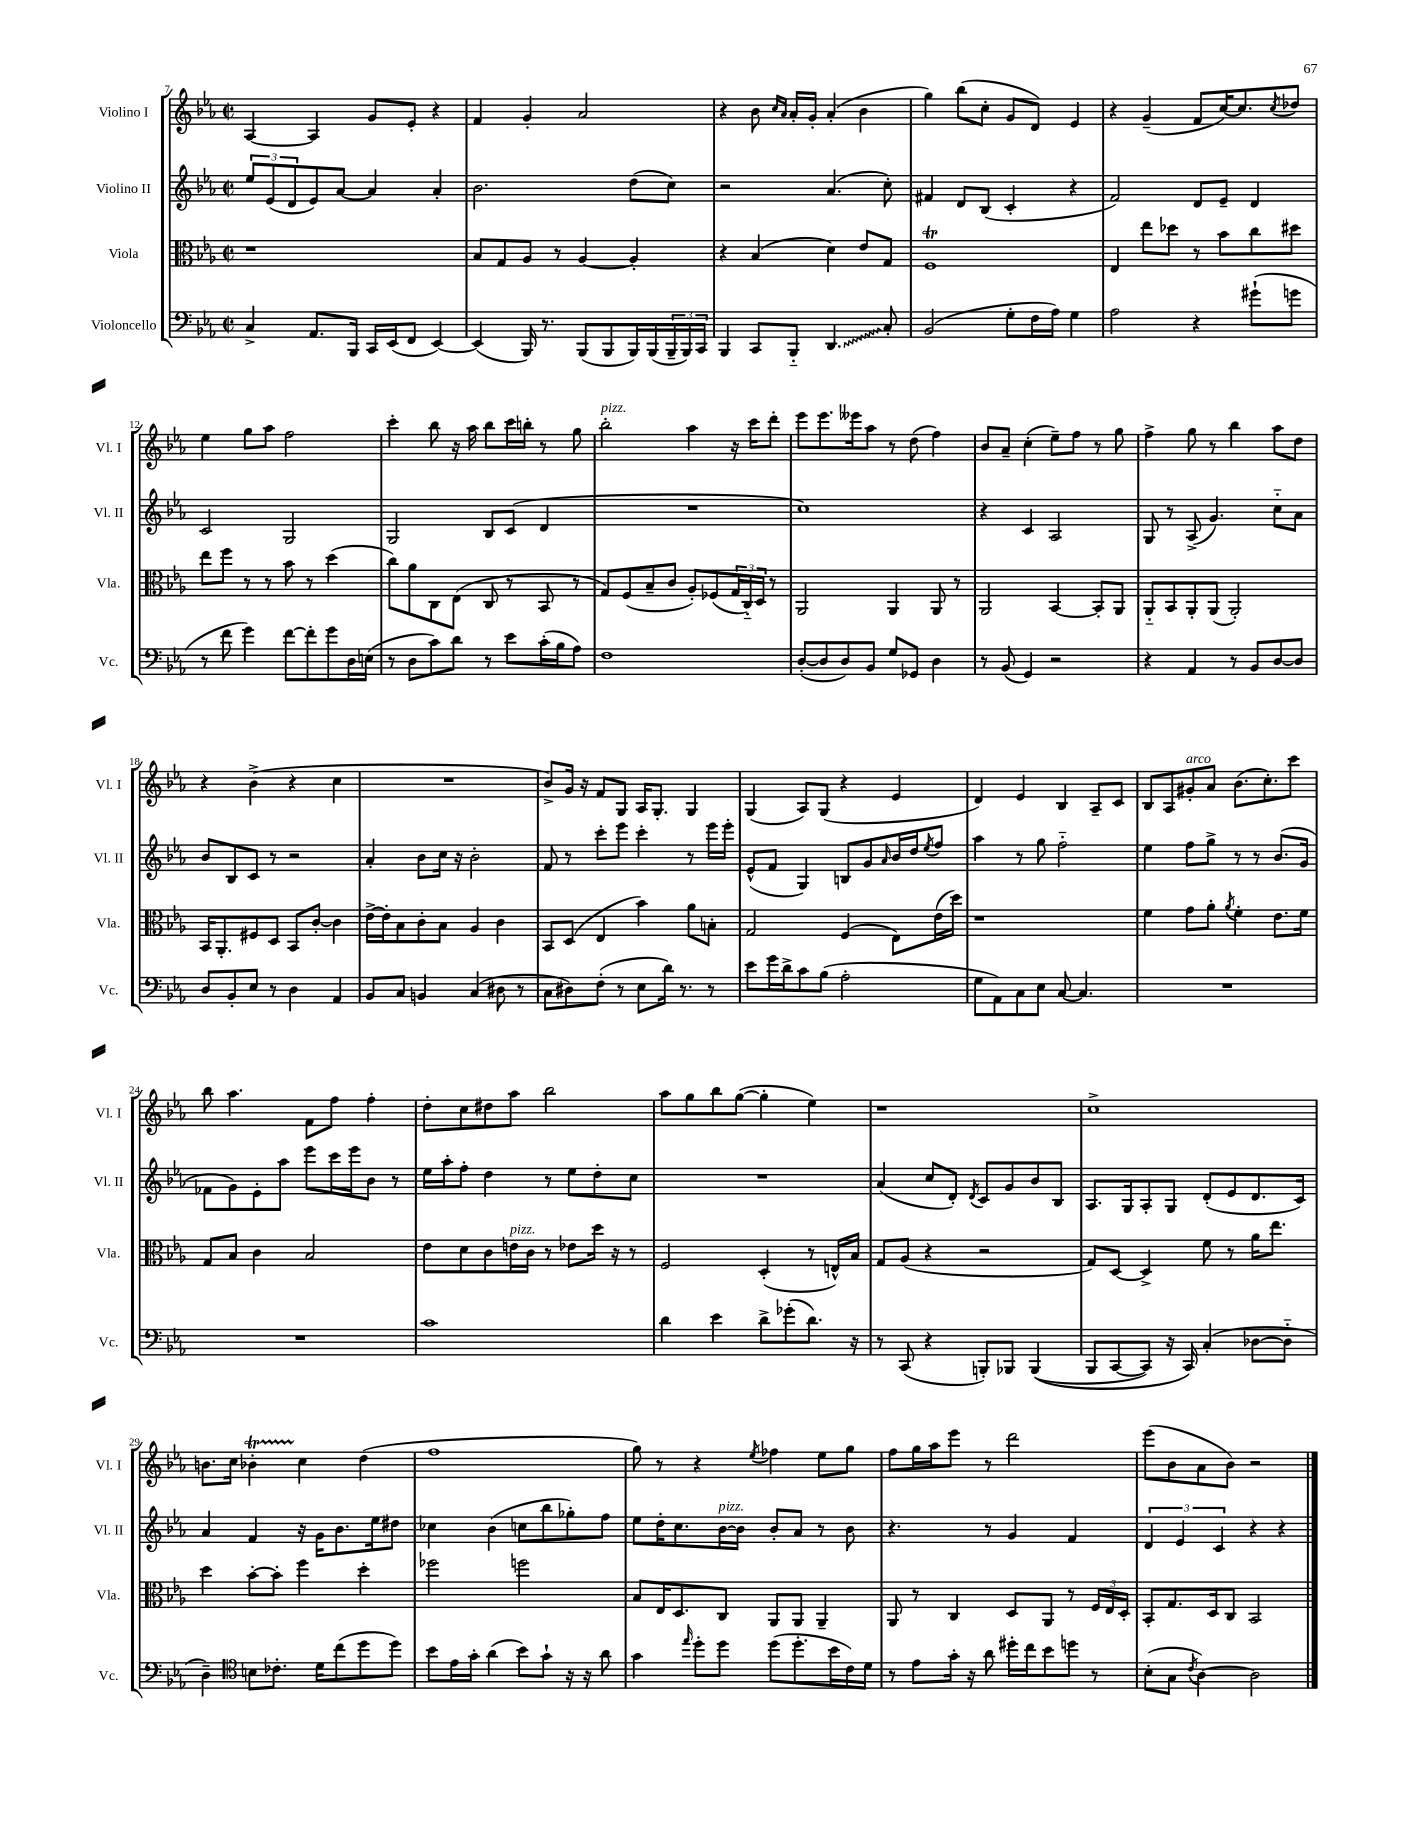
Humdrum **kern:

**kern	**kern	**kern	**kern
*staff4	*staff3	*staff2	*staff1
*clefF4	*clefC3	*clefG2	*clefG2
*k[b-e-a-]	*k[b-e-a-]	*k[b-e-a-]	*k[b-e-a-]
*M2/2	*M2/2	*M2/2	*M2/2
*met(c|)	*met(c|)	*met(c|)	*met(c|)
4C^/	1r	12ee-/L	[4A-/
.	.	(12e-/	.
.	.	12d/	.
8.AA-/L	.	8e-/)	4A-/]
.	.	[8a-/J	.
16BBB-/Jk	.	.	.
16CC/LL	.	4a-/]	8g/L
(16EE-/J	.	.	.
8FF/J	.	.	8e-'/J
[4EE-/)	.	4a-'/	4r
=	=	=	=
(4EE-/]	8B-/L	2.b-\	4f/
.	8G/	.	.
16BBB-/)	8A-/J	.	4g'/
8.r	.	.	.
.	8r	.	.
(8BBB-/L	[4A-/	.	2a-/
8BBB-/	.	.	.
16BBB-/L)	4A-'/]	(8dd\L	.
(16BBB-/	.	.	.
24BBB-~/	.	8cc\J)	.
24BBB-/)	.	.	.
24CC/JJ	.	.	.
=	=	=	=
4BBB-/	4r	2r	4r
8CC/L	(4B-/	.	8b-\
.	.	.	16qqcc/LL
.	.	.	16qqa-/JJ
8BBB-'~/J	.	.	16a-'/LL
.	.	.	16g'/JJ
4.DD/	4d\)	(4.a-/	(4a-'/
.	8e-/L	.	4b-\
8C'/	8G/J	8cc'\)	.
=	=	=	=
(2BB-/	1F	4f#/	4gg\)
.	.	8d/L	(8bb-\L
.	.	(8B-/J	8cc'\J
8G'\L	.	4c'/	8g/L
16F\L	.	.	8d/J)
16A-\JJ)	.	.	.
4G\	.	4r	4e-/
=	=	=	=
2A-\	4E-/	2f/)	4r
.	8ee-\L	.	(4g~/
.	8dd-\J	.	.
4r	8r	8d/L	8f/L
.	8b-\L	8e-~/J	[16cc/K)
.	.	.	8.cc/]
(8g#`\L	8cc\	4d/	.
.	.	.	8qcc/
8g\J	8dd#\J	.	8dd-/J
=	=	=	=
8r	8ee-\L	2c/	4ee-\
8f\	8ff\J	.	.
4g\)	8r	.	8gg\L
.	8r	.	8aa-\J
[8f\L	8b-\	2G/	2ff\
8f'\]	8r	.	.
8g\	(4dd\	.	.
16D\L	.	.	.
(16E\JJ	.	.	.
=	=	=	=
8r	8cc\L)	2G/	4ccc'\
8D\L	8a-\	.	.
8c\)	8C\	.	8bb-\
8d\J	(8E-\J	.	16r
.	.	.	16aa-\
8r	8C/	8B-/L	8bb-\L
8e-\L	8r	(8c/J	16ccc\L
.	.	.	16bb'\JJ
(16c'\L	8BB-/	4d/	8r
16B-\J	.	.	.
8A-\J)	8r	.	8gg\
=	=	=	=
1F	8G/L)	1r	2bb-'\
.	(8F/	.	.
.	8B-~/	.	.
.	8c/J	.	.
.	8A-'/L)	.	4aa-\
.	(8F-/	.	.
.	24G/L	.	16r
.	24C'~/)	.	.
.	.	.	16ccc\LK
.	24D/JJ	.	.
.	8r	.	8ddd'\J
=	=	=	=
([8D'/L	2AA-/	1cc)	8eee-\L
8D/]	.	.	8.eee-\
8D/)	.	.	.
.	.	.	16eee--\k
8BB-/J	.	.	8aa-\J
8G/L	4AA-/	.	8r
8GG-/J	.	.	(8dd\
4D\	8AA-/	.	4ff\)
.	8r	.	.
=	=	=	=
8r	2AA-/	4r	8b-/L
(8BB-/	.	.	8a-~/J
4GG/)	.	4c/	(4cc'\
2r	[4BB-/	2A-/	8ee-~\L)
.	.	.	8ff\J
.	8BB-'/]L	.	8r
.	8AA-/J	.	8gg\
=	=	=	=
4r	8AA-'~/L	8G/	4ff^\
.	8BB-/	8r	.
4AA-/	8AA-'/	(8A-^/	8gg\
.	(8AA-/J	4.g/)	8r
8r	2AA-'/)	.	4bb-\
8BB-/L	.	.	.
[8D/	.	8cc'~\L	8aa-\L
8D/]J	.	8a-\J	8dd\J
=	=	=	=
8D/L	16BB-/LK	8b-/L	4r
.	8.AA-'/	.	.
8BB-'/	.	8B-/	.
8E-/J	8F#/	8c/J	(4b-^\
8r	8D/J	8r	.
4D\	8BB-/L	2r	4r
.	[8c'/J	.	.
4AA-/	4c\]	.	4cc\
=	=	=	=
8BB-/L	[16e-^\LL	4a-'/	1r
.	16e-'\]J	.	.
8C/J	8B-\	.	.
4BB/	8c'\	8b-\L	.
.	8B-\J	16cc\Jk	.
.	.	16r	.
(4C/	4A-/	2b-'\	.
8D#\	4c\	.	.
8r	.	.	.
=	=	=	=
8C\L	8BB-/L	8f/	8b-^/L)
8D#\)	(8D/J	8r	16g/Jk
.	.	.	16r
(8F'\J	4E-/	8ccc'\L	8f/L
8r	.	8eee-\J	8G/J
8E-\L	4b-\)	4ccc'\	16A-/LK
.	.	.	8.G'/J
16d\Jk)	.	.	.
8.r	.	.	.
.	8a-\L	8r	4G/
8r	8B'\J	16eee-\LL	.
.	.	16eee-'\JJ	.
=	=	=	=
8e-\L	2G/	(8e-^^/L	(4G/
16g\L	.	8f/J	.
16d^\J	.	.	.
8c\	.	4G/)	8A-/L)
(8B-\J	.	.	(8G/J
2A-'\	(4F/	8B/L	4r
.	.	8g/	.
.	.	16qqa-/	.
.	8E-\L)	16b-/L	4e-/
.	.	16dd/J	.
.	.	8qee-/	.
.	(16e-\L	8ff/J	.
.	16dd\JJ)	.	.
=	=	=	=
8G\L	1r	4aa-\	4d/)
8AA-\)	.	.	.
8C\	.	8r	4e-/
8E-\J	.	8gg\	.
[8C/	.	2ff'~\	4B-/
4.C/]	.	.	.
.	.	.	8A-~/L
.	.	.	8c/J
=	=	=	=
1r	4f\	4ee-\	8B-/L
.	.	.	8A-/
.	8g\L	8ff\L	8g#'/
.	8a-'\J	8gg^\J	8a-/J
.	8qa-/	.	.
.	4f'\	8r	(8.b-\L
.	.	8r	.
.	.	.	8.cc'\)
.	8.e-\L	(8.b-/L	.
.	.	.	8ccc\J
.	16f\Jk	16g/Jk	.
=	=	=	=
1r	8G/L	8f-\L	8bb-\
.	8B-/J	8g\)	4.aa-\
.	4c\	8e-'\	.
.	.	8aa-\J	.
.	2B-/	8eee-\L	8f\L
.	.	16ccc\L	8ff\J
.	.	16eee-\J	.
.	.	8b-\J	4ff'\
.	.	8r	.
=	=	=	=
1c	8e-\L	16ee-\LL	8dd'\L
.	.	16aa-'\J	.
.	8d\	8ff'\J	8cc\
.	8c\	4dd\	8dd#\
.	16e\L	.	8aa-\J
.	16c\JJ	.	.
.	8r	8r	2bb-\
.	8e-\L	8ee-\L	.
.	16dd\Jk	8dd'\	.
.	16r	.	.
.	8r	8cc\J	.
=	=	=	=
4d\	2F/	1r	8aa-\L
.	.	.	8gg\
4e-\	.	.	8bb-\
.	.	.	([8gg\J
8d^\L	(4D'/	.	4gg'\]
(8g-'\	.	.	.
8.d\J)	8r	.	4ee-\)
.	16E^^/LL)	.	.
16r	16B-/JJ	.	.
=	=	=	=
8r	8G/L	(4a-/	1r
(8CC/	(8A-/J	.	.
4r	4r	8cc/L	.
.	.	8d'/J)	.
.	.	8qd/	.
8BBB'/L)	2r	8c/L	.
8BBB-/J	.	8g/	.
&((4BBB-/	.	8b-/	.
.	.	8B-/J	.
=	=	=	=
8BBB-/L	8G/L)	8.A-/L	1cc^
[8CC/	[8D/J	.	.
.	.	16G/k	.
8CC/]J)	4D^/]	8A-'/	.
16r	.	8G/J	.
16CC/&)	.	.	.
(4C'/	8f\	(8d'/L	.
.	8r	8e-/	.
[8D-\L	16a-\LK	8.d/	.
.	8.ee-\J	.	.
8D-'~\]J	.	.	.
.	.	16c/Jk)	.
=	=	=	=
4D~\)	4dd\	4a-/	8.b\L
.	.	.	16cc\Jk
*clefC4	*	*	*
8B\L	[8b-'\L	4f/	4b-'\
8.c-'\J	8b-'\]J	.	.
.	4ff\	16r	4cc\
16d\LK	.	16g\LK	.
(8cc\	.	8.b-\	.
8dd\	4dd'\	.	(4dd\
.	.	16ee-\k	.
8dd\J)	.	8dd#\J	.
=	=	=	=
8b-\L	2ff-\	4cc-\	1ff
16e-\L	.	.	.
16g'\JJ	.	.	.
(4a-\	.	(4b-\	.
8b-\L)	2ff\	8cc\L	.
8g`\J	.	8bb-\	.
16r	.	8gg-'\)	.
16r	.	.	.
8a-\	.	8ff\J	.
=	=	=	=
4g\	8B-/L	8ee-\L	8gg\)
.	16E-/K	16dd'\K	8r
.	8.D/	8.cc\	.
16qqee-/	.	.	.
8dd'\L	.	.	4r
8dd\J	8C/J	[16b-\L	.
.	.	16b-\]JJ	.
.	.	.	8qee-/
(8dd\L	8AA-/L	8b-'/L	4ff-\
8.dd'\	8AA-/J	8a-/J	.
.	4AA-~/	8r	8ee-\L
16b-\L	.	.	.
16c\)	.	8b-\	8gg\J
16d\JJ	.	.	.
=	=	=	=
8r	8AA-/	4.r	8ff\L
8e-\L	8r	.	16gg\L
.	.	.	16aa-\J
16g'\Jk	4C/	.	8eee-\J
16r	.	.	.
8a-\	.	8r	8r
16dd#'\LL	8D/L	4g/	2ddd\
16cc\J	.	.	.
8b-\	8AA-/J	.	.
8dd\J	8r	4f/	.
8r	24F/LL	.	.
.	24E-/	.	.
.	24D'/JJ	.	.
=	=	=	=
(8B-'\L	8BB-'/L	6d/	(8eee-\L
8G\J	8.G/	.	8b-\
.	.	6e-/	.
8qc/	.	.	.
[4A-\)	.	.	8a-\
.	16D/k	.	.
.	.	6c/	.
.	8C/J	.	8b-\J)
2A-\]	2BB-/	4r	2r
.	.	4r	.
==	==	==	==
*-	*-	*-	*-
